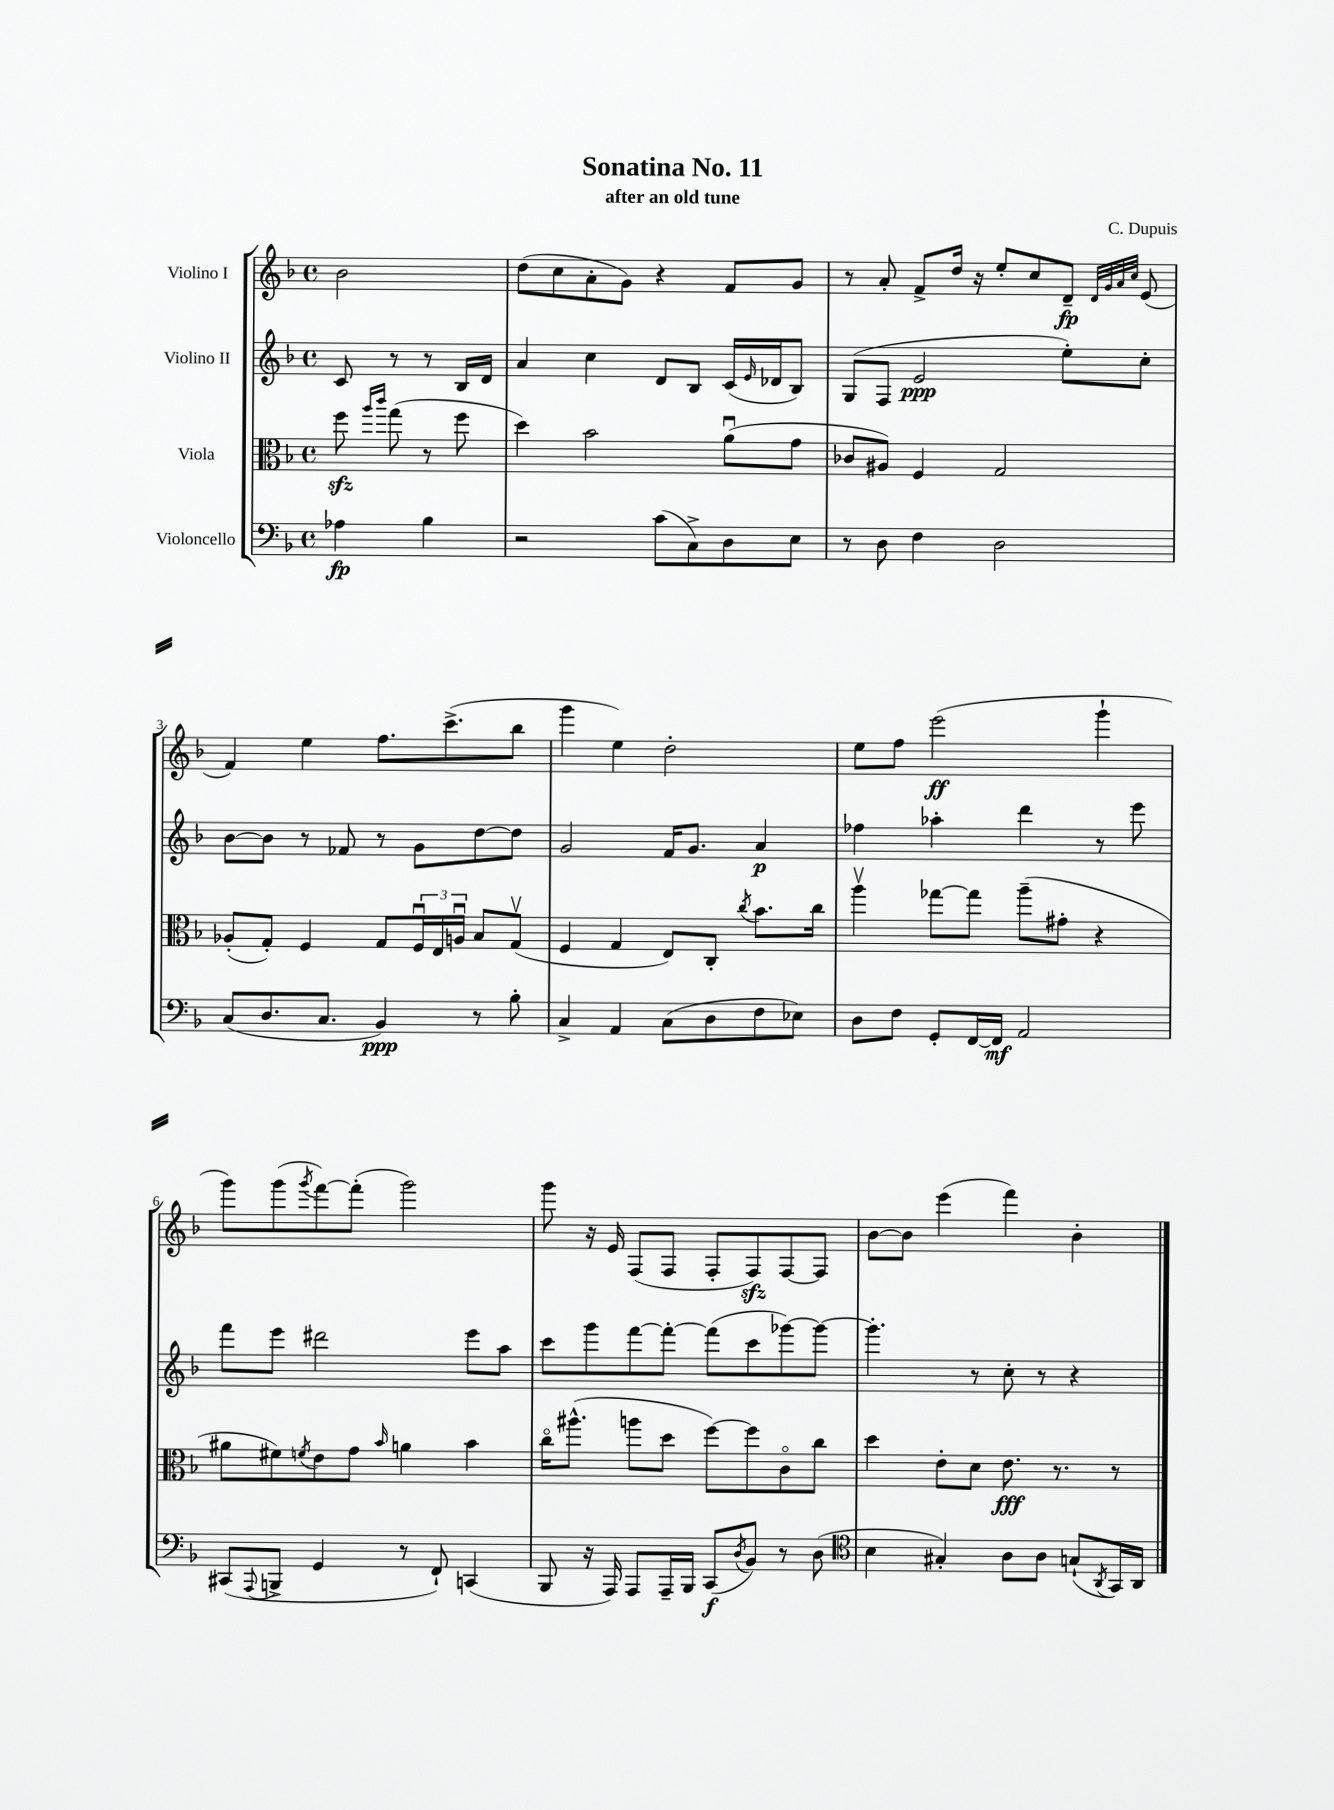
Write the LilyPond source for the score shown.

\header { title = "Sonatina No. 11" composer = "C. Dupuis" subtitle = "after an old tune" }
<<
\new StaffGroup <<
\new Staff = "s0" \with { instrumentName = "Violino I" } {
    \clef treble \key f \major \defaultTimeSignature \time 4/4 \partial 2
    bes'2 |
    d''8( c''8 a'8-. g'8) r4 f'8 g'8 |
    r8 a'8-. f'8-> d''16 r16 e''8-. c''8 d'8--\fp \grace { d'32 g'32 a'32 c''32 } e'8( |
    f'4) e''4 f''8. c'''8.->( bes''8 |
    g'''4 e''4) d''2-. |
    e''8 f''8 e'''2\ff( g'''4-! |
    g'''8) g'''8( \acciaccatura { g'''8 } f'''8~) f'''8-.( g'''2) |
    g'''8 r16 e'16 f8( f8 f8-. f8\sfz) f8~ f8 |
    bes'8~ bes'8 e'''4( f'''4) bes'4-. \bar "|." |
}
\new Staff = "s1" \with { instrumentName = "Violino II" } {
    \clef treble \key f \major \defaultTimeSignature \time 4/4 \partial 2
    c'8 r8 r8 bes16 d'16 |
    a'4 c''4 d'8 bes8 c'16( \grace { e'16 } des'16 bes8) |
    g8( f8 e'2\ppp e''8-.) c''8-. |
    bes'8~ bes'8 r8 fes'8 r8 g'8 d''8~ d''8 |
    g'2 f'16 g'8. a'4\p |
    fes''4 aes''4-. d'''4 r8 e'''8 |
    f'''8 e'''8 dis'''2 e'''8 a''8 |
    c'''8 g'''8 f'''8~ f'''8~-. f'''8( c'''8 ges'''8~) ges'''8~ |
    ges'''4.-. r8 c''8-. r8 r4 \bar "|." |
}
\new Staff = "s2" \with { instrumentName = "Viola" } {
    \clef alto \key f \major \defaultTimeSignature \time 4/4 \partial 2
    f''8\sfz \grace { a''16 c'''16 } g''8( r8 f''8 |
    d''4) bes'2 a'8\downbow( g'8 |
    ces'8 ais8) f4 g2 |
    aes8-.( g8-.) f4 g8 \tuplet 3/2 { f16\downbow e16 a16\downbow } bes8 g8\upbow( |
    f4 g4 e8) c8-. \acciaccatura { c''8 } bes'8. c''16 |
    a''4\upbow ges''8~ ges''8 a''8--( gis'8-. r4 |
    ais'8 fis'8) \acciaccatura { f'8 } e'8 g'8 \grace { bes'16 } a'4 bes'4 |
    c''16\flageolet ais''8.-^( a''8 d''8 f''8~) f''8 c'8\flageolet c''8 |
    d''4 e'8-. d'8 e'8.\fff r8. r8 \bar "|." |
}
\new Staff = "s3" \with { instrumentName = "Violoncello" } {
    \clef bass \key f \major \defaultTimeSignature \time 4/4 \partial 2
    aes4\fp bes4 |
    r2 c'8( c8->) d8 e8 |
    r8 d8 f4 d2 |
    c8( d8. c8. bes,4\ppp) r8 bes8-. |
    c4-> a,4 c8( d8 f8 ees8) |
    d8 f8 g,8-. f,16~ f,16\mf a,2 |
    cis,8( \appoggiatura { a,,8 } b,,8-> g,4 r8 f,8-!) c,4( |
    bes,,8 r16 a,,16) a,,8 a,,16-- bes,,16 c,8\f( \acciaccatura { d8 } bes,8) r8 d8( |
    \clef tenor bes4 gis4-.) a8 a8 g8-!( \acciaccatura { a,8 } g,16) a,16 \bar "|." |
}
>>
>>
